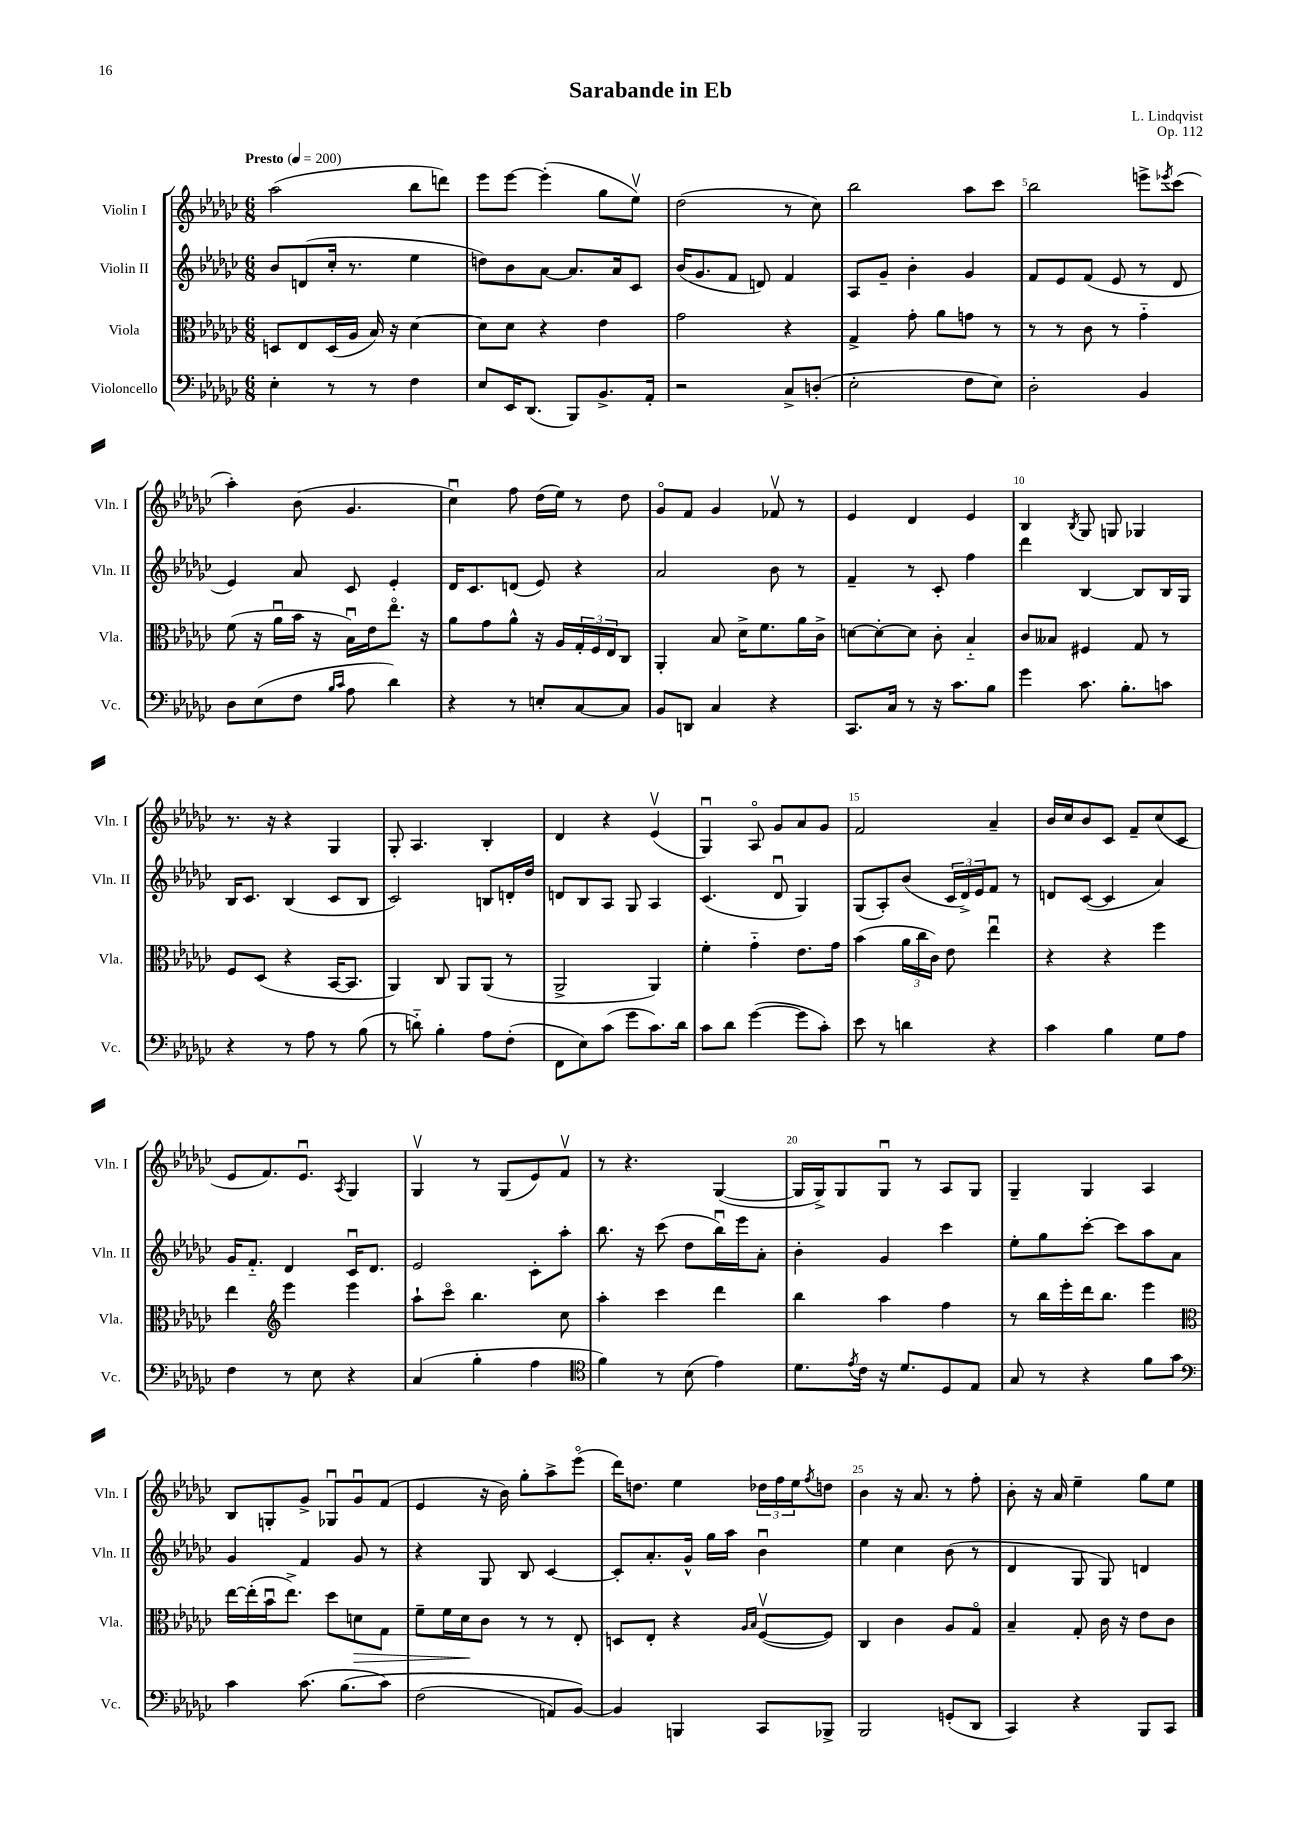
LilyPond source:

\header { title = "Sarabande in Eb" composer = "L. Lindqvist" opus = "Op. 112" }
<<
\new StaffGroup <<
\new Staff = "s0" \with { instrumentName = "Violin I" shortInstrumentName = "Vln. I" } {
    \clef treble \key ges \major \numericTimeSignature \time 6/8 \tempo "Presto" 4 = 200
    aes''2( bes''8 d'''8) |
    ees'''8 ees'''8~ ees'''4-.( ges''8 ees''8\upbow) |
    des''2( r8 ces''8) |
    bes''2 aes''8 ces'''8 |
    bes''2 e'''8-> \acciaccatura { ees'''8 } ces'''8( |
    aes''4-.) bes'8( ges'4. |
    ces''4\downbow) f''8 des''16( ees''16) r8 des''8 |
    ges'8\flageolet f'8 ges'4 fes'8\upbow r8 |
    ees'4 des'4 ees'4 |
    bes4 \acciaccatura { bes8 } ges8 g8 ges4 |
    r8. r16 r4 ges4 |
    ges8-. aes4. bes4-. |
    des'4 r4 ees'4\upbow( |
    ges4\downbow) aes8\flageolet ges'8 aes'8 ges'8 |
    f'2 aes'4-- |
    bes'16 ces''16 bes'8 ces'8 f'8-- ces''8( ces'8 |
    ees'8 f'8.) ees'8.\downbow \acciaccatura { aes8 } ges4 |
    ges4\upbow r8 ges8( ees'8) f'8\upbow |
    r8 r4. ges4~( |
    ges16 ges16->) ges8 ges8\downbow r8 aes8 ges8 |
    ges4-- ges4 aes4 |
    bes8 g8-. ges'8-> ges8\downbow ges'8\downbow f'8( |
    ees'4 r16 bes'16) ges''8-. aes''8-> ees'''8\flageolet( |
    des'''16) d''8. ees''4 \tuplet 3/2 { des''16 f''16 ees''16 } \acciaccatura { f''8 } d''8 |
    bes'4 r16 aes'8. r8 f''8-. |
    bes'8-. r16 aes'16 ees''4-- ges''8 ees''8 \bar "|." |
}
\new Staff = "s1" \with { instrumentName = "Violin II" shortInstrumentName = "Vln. II" } {
    \clef treble \key ges \major \numericTimeSignature \time 6/8
    bes'8 d'8( ces''16-. r8. ees''4 |
    d''8) bes'8 aes'8~ aes'8. aes'16 ces'8 |
    bes'16( ges'8. f'8 d'8) f'4 |
    aes8 ges'8-- bes'4-. ges'4 |
    f'8 ees'8 f'8( ees'8 r8 des'8 |
    ees'4) aes'8 ces'8 ees'4-. |
    des'16 ces'8. d'8( ees'8) r4 |
    aes'2 bes'8 r8 |
    f'4-- r8 ces'8-. f''4 |
    des'''4 bes4~ bes8 bes16 ges16 |
    bes16 ces'8. bes4( ces'8 bes8 |
    ces'2) b8 d'16-. des''16 |
    d'8 bes8 aes8 ges8 aes4 |
    ces'4.( des'8\downbow ges4) |
    ges8( aes8-.) bes'8( \tuplet 3/2 { ces'16 des'16->) ees'16 } f'8 r8 |
    d'8 ces'8~( ces'4 aes'4) |
    ges'16 f'8.-_ des'4 ces'16\downbow des'8. |
    ees'2 ces'8-. aes''8-. |
    bes''8. r16 ces'''8( des''8 bes''16\downbow) ees'''16 aes'8-. |
    bes'4-. ges'4 ces'''4 |
    ees''8-. ges''8 ces'''8~-. ces'''8 aes''8 aes'8 |
    ges'4 f'4 ges'8 r8 |
    r4 ges8 bes8 ces'4~ |
    ces'8-. aes'8.-. ges'16-^ ges''16 aes''16 bes'4\downbow |
    ees''4 ces''4 bes'8( r8 |
    des'4 ges8 ges8) d'4 \bar "|." |
}
\new Staff = "s2" \with { instrumentName = "Viola" shortInstrumentName = "Vla." } {
    \clef alto \key ges \major \numericTimeSignature \time 6/8
    d8 ees8 d16( aes16 bes16) r16 des'4~ |
    des'8 des'8 r4 ees'4 |
    ges'2 r4 |
    ges4-> ges'8-. aes'8 g'8 r8 |
    r8 r8 ces'8 r8 ges'4-_ |
    f'8( r16 aes'16\downbow bes'16 r16 bes16\downbow) ees'16 ees''8.\flageolet r16 |
    aes'8 ges'8 aes'8-^ r16 aes16 \tuplet 3/2 { ges16-. f16 ees16 } ces8 |
    aes,4-. bes8 des'16-> f'8. aes'16 ces'16-> |
    d'8~ d'8~-. d'8 ces'8-. bes4-_ |
    ces'8 beses8 fis4 ges8 r8 |
    f8 des8( r4 bes,16~ bes,8. |
    aes,4) ces8 aes,8 aes,8( r8 |
    aes,2-> aes,4) |
    f'4-. ges'4-_ ees'8. ges'16 |
    bes'4( \tuplet 3/2 { aes'16 ces''16 ces'16) } ees'8 ees''4\downbow |
    r4 r4 f''4 |
    ees''4 \clef treble ees'''4 ees'''4 |
    aes''8-! ces'''8\flageolet bes''4. ces''8 |
    aes''4-. ces'''4 des'''4 |
    bes''4 aes''4 f''4 |
    r8 bes''16 ees'''16-. des'''16 bes''8. ees'''4 |
    \clef alto ees''16~ ees''16-.( bes'16\downbow ees''8.->) des''8 d'8\> ges8 |
    f'8-- f'16 des'16\! ces'8 r8 r8 ees8-. |
    d8 ees8-. r4 \grace { aes16 bes16 } f8~\upbow( f8) |
    ces4 ces'4 aes8 ges8\flageolet |
    bes4-- ges8-. ces'16 r16 ees'8 ces'8 \bar "|." |
}
\new Staff = "s3" \with { instrumentName = "Violoncello" shortInstrumentName = "Vc." } {
    \clef bass \key ges \major \numericTimeSignature \time 6/8
    ees4-. r8 r8 f4 |
    ees8 ees,16 des,8.( bes,,8) bes,8.-> aes,16-. |
    r2 ces8-> d8-.( |
    ees2-. f8 ees8) |
    des2-. bes,4 |
    des8 ees8( f8 \grace { bes16 ces'16 } aes8 des'4) |
    r4 r8 e8-. ces8~ ces8 |
    bes,8 d,8 ces4 r4 |
    ces,8. ces16 r8 r16 ces'8. bes8 |
    ges'4 ces'8. bes8.-. c'8 |
    r4 r8 aes8 r8 bes8( |
    r8 d'8-_) bes4-. aes8 f8-.( |
    f,8 ees8) ces'8( ges'8 ces'8.) des'16 |
    ces'8 des'8 ges'4~( ges'8 ces'8-.) |
    ees'8 r8 d'4 r4 |
    ces'4 bes4 ges8 aes8 |
    f4 r8 ees8 r4 |
    ces4( bes4-. aes4 |
    \clef tenor f'4) r8 bes8( ees'4) |
    des'8. \acciaccatura { ees'8 } ces'16 r16 des'8. des8 ees8 |
    ges8 r8 r4 f'8 ges'8 |
    \clef bass ces'4 ces'8.( bes8.\( ces'8) |
    f2( a,8) bes,8~\) |
    bes,4 b,,4 ces,8 bes,,8-> |
    bes,,2 g,8-.( des,8 |
    ces,4) r4 bes,,8 ces,8 \bar "|." |
}
>>
>>
\layout { \context { \Score \override BarNumber.break-visibility = ##(#f #t #t) barNumberVisibility = #(every-nth-bar-number-visible 5) } }
